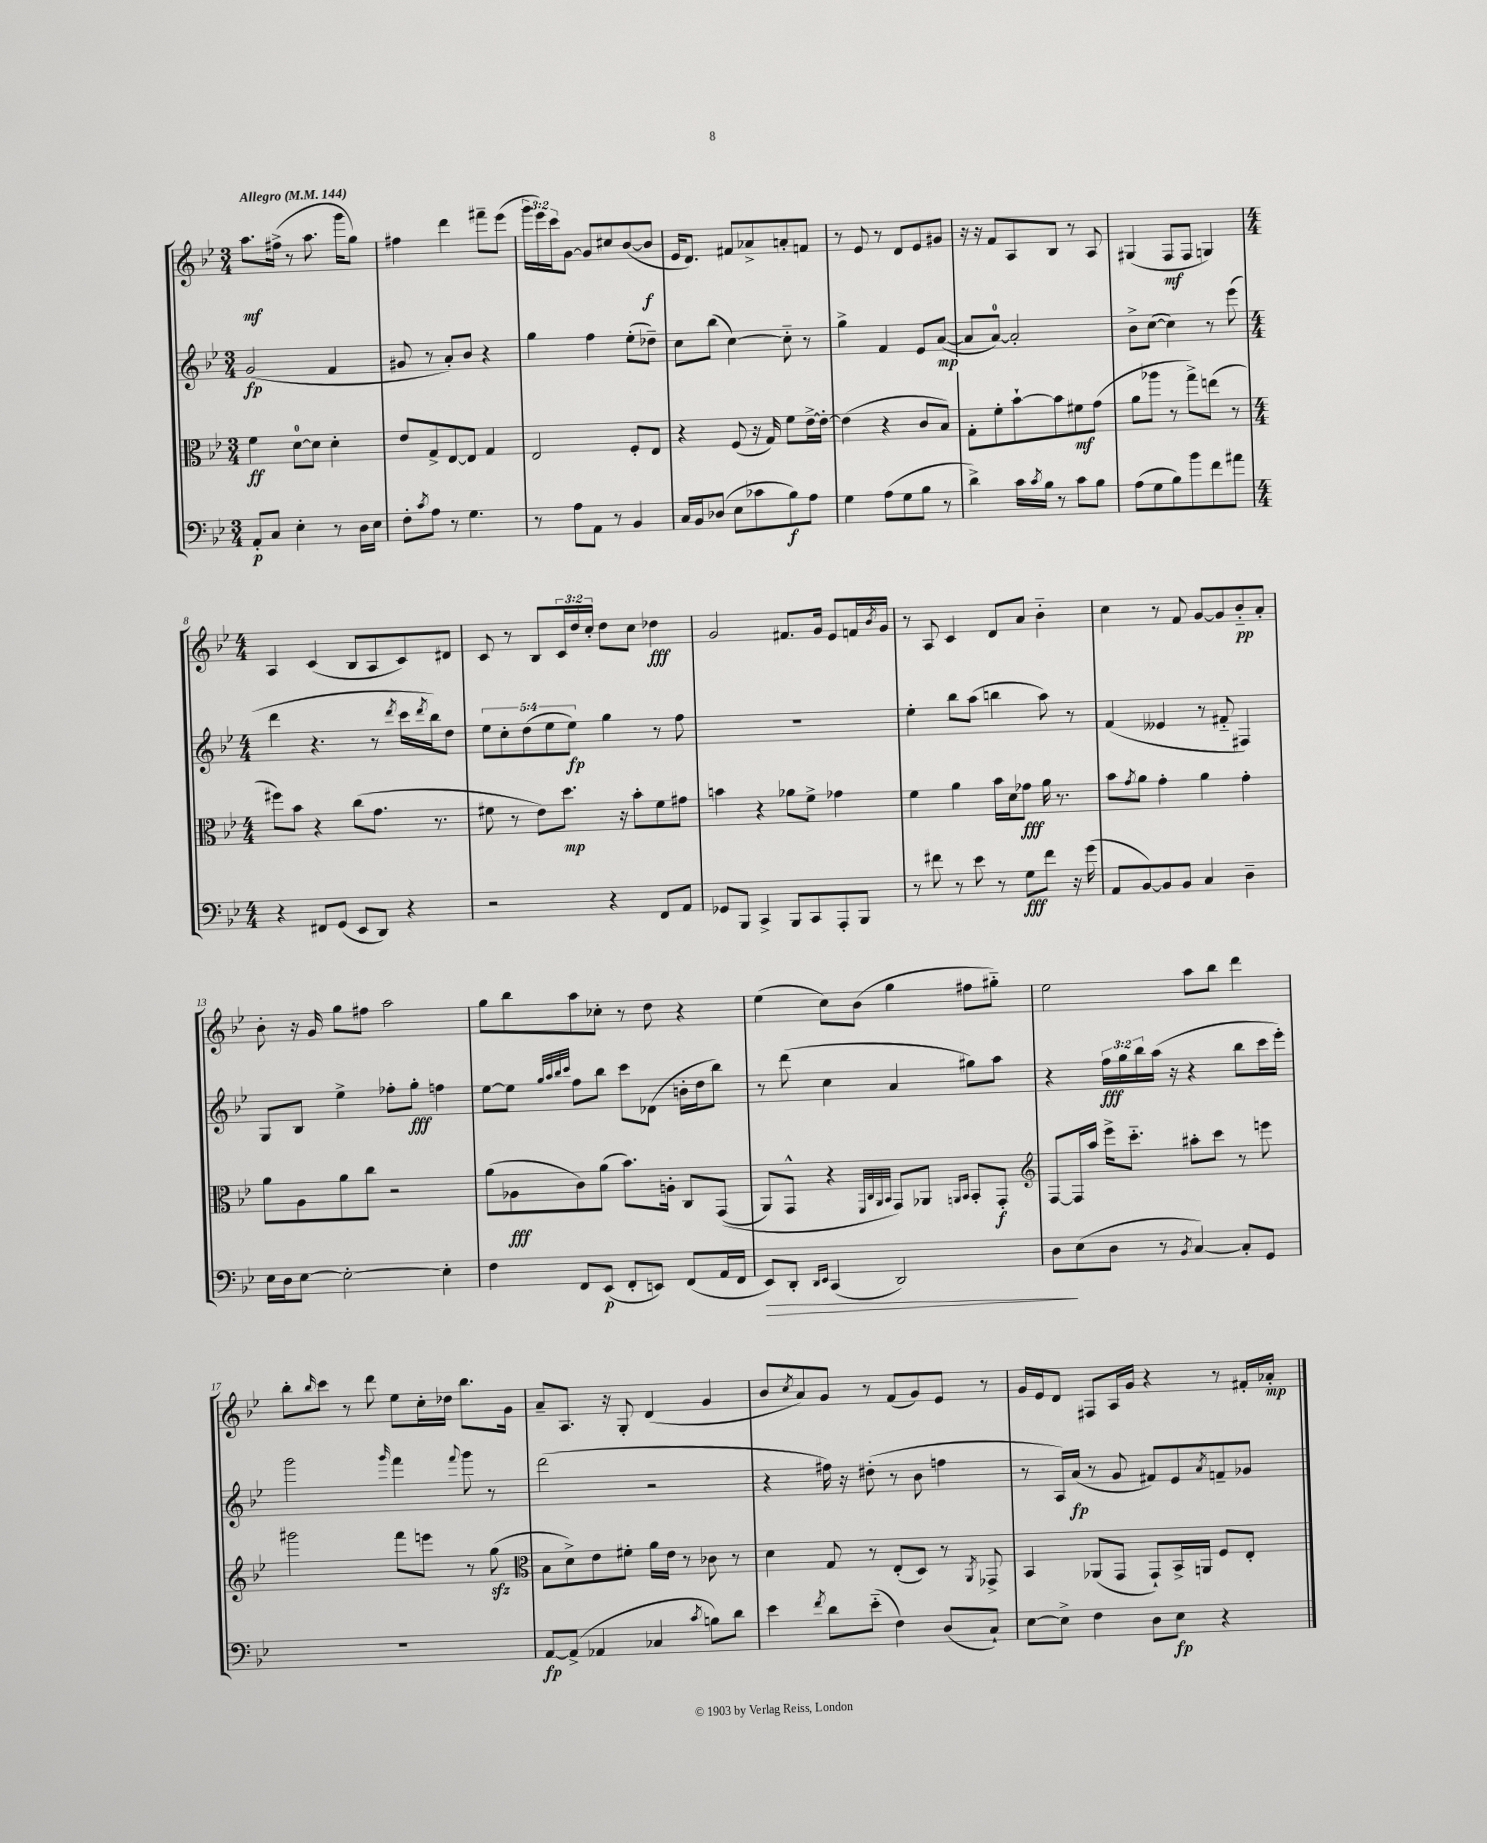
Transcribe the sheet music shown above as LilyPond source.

<<
\new StaffGroup <<
\new Staff = "s0" {
    \clef treble \key bes \major \numericTimeSignature \time 3/4 \override Staff.TupletNumber.text = #tuplet-number::calc-fraction-text \tempo "Allegro" 4 = 144
    a''8.\mf fis''16->( r8 a''8. g'''16 g''8) |
    fis''4 d'''4 fis'''8-- ees'''8( |
    \tuplet 3/2 { g'''16 ees'''16) c'''16 } g'8~ g'8 cis''8 bes'8~( bes'8\f |
    ees'16 d'8.) fis'8 aes'8-> a'8-. f'8 |
    r8 ees'8 r8 d'8 ees'8 gis'8 |
    r16 r16 f'8 a8 bes8 r8 a8 |
    gis4( f8\mf f8 g4) |
    \numericTimeSignature \time 4/4 a4 c'4( bes8 a8 c'8) dis'8 |
    c'8 r8 bes8 \tuplet 3/2 { c'16 d''16 c''16-. } d''8 c''8 des''4\fff |
    g'2 fis'8. g'16 ees'8 f'16 \acciaccatura { bes'8 } g'16 |
    r8 a8 c'4 d'8 a'8 bes'4-_ |
    c''4 r8 f'8 g'8~ g'8 bes'8-_\pp a'8-. |
    bes'8-. r16 g'16 g''8 fis''8 a''2 |
    g''8 bes''8 a''8 ces''8-. r8 d''8 r4 |
    ees''4( c''8) bes'8( g''4 fis''8 gis''8-_) |
    ees''2 a''8 bes''8 d'''4 |
    bes''8-. \grace { bes''16 } c'''8 r8 d'''8 ees''8 c''16-. des''16 bes''8. g'16 |
    a'8-- a8. r16 g8-. d'4( g'4 |
    bes'8 \acciaccatura { c''8 } a'8) g'8 r8 f'8( g'8) ees'8 r8 |
    g'16 ees'16 d'8 fis8 a16 g'16 r4 r8 fis'16-. aes'16-.\mp \bar "|." |
}
\new Staff = "s1" {
    \clef treble \key bes \major \numericTimeSignature \time 3/4 \override Staff.TupletNumber.text = #tuplet-number::calc-fraction-text
    g'2\fp( f'4 |
    gis'8 r8 a'8-.) bes'8 r4 |
    g''4 f''4 ees''8-.( des''8--) |
    c''8 bes''8( c''4~) c''8-_ r8 |
    g''4-> f'4 ees'8 a'8~\mp( |
    a'8 a'8-0~) a'2-. |
    bes'8-> c''8~( c''4) r8 ees'''8( |
    \numericTimeSignature \time 4/4 d'''4 r4. r8 \acciaccatura { d'''8 } c'''16 \acciaccatura { d'''8 } bes''16) d''8 |
    \tuplet 5/4 { ees''8 c''8-. d''8( ees''8 ees''8\fp) } g''4 r8 f''8 |
    R1 |
    ees''4-. bes''8 a''8( b''4 a''8) r8 |
    f'4( eeses'4 r8 fis'8-_ fis4) |
    g8 bes8 ees''4-> fes''8-. g''8-.\fff f''4 |
    ees''8~ ees''8 \grace { g''32 a''32 bes''32 c'''32 } f''8 bes''8 c'''8 des'8( b'16-. d''16 bes''8) |
    r8 d'''8( c''4 a'4 gis''8) a''8 |
    r4 \tuplet 3/2 { f''16\fff g''16 bes''16 } a''16( r16 r4 bes''8 c'''16 ees'''16-.) |
    g'''2 \grace { g'''16 } f'''4 \appoggiatura { f'''8 } g'''8 r8 |
    d'''2( r2 |
    r4 fis''16) r16 dis''8-.( r8 bes'8 f''4 |
    r8 a16) a'16\fp( r8 g'8 fis'8) ees'8 \acciaccatura { a'8 } f'8-- ges'8 \bar "|." |
}
\new Staff = "s2" {
    \clef alto \key bes \major \numericTimeSignature \time 3/4
    f'4\ff d'8-0~ d'8 d'4-. |
    ees'8 g8-> ees8~ ees8 g4 |
    ees2 f8-. ees8 |
    r4 f8( r16 g16) f'8 ees'16~-> ees'16~-. |
    ees'4( r4 c'8 bes8) |
    g8-. f'8-. bes'8~-! bes'8 fis'8\mf g'8( |
    a'8 aes''8 r8 g''8->) e''8( r8 |
    \numericTimeSignature \time 4/4 fis''8) bes'8 r4 c''8( g'8. r8. |
    fis'8 r8 ees'8) d''8.\mp r16 bes'8-. fis'8 gis'8 |
    b'4 r4 aes'8 f'8-> ges'4 |
    f'4 a'4 bes'16 d'16 ges'8\fff a'16 r8. |
    bes'8 \acciaccatura { g'8 } a'8 g'4-. a'4 g'4-. |
    a'8 a8 a'8 c''8 r2 |
    a'8( aes8\fff c'8) a'8( bes'8.) a16-. c8 g,8(\( |
    a,8) g,8-^ r4 \grace { f,32 c32 a,32 bes,32 } g,8\) aes,8 \grace { a,16 bes,16 } bes,8-. g,8-.\f |
    \clef treble f8~ f16 a''16 ees'''16-> c'''8.-_ ais''8-. c'''8 r8 e'''8 |
    gis'''2 f'''8 e'''8 r8 g''8\sfz( |
    \clef alto bes8 d'8->) ees'8 fis'8-. a'16 ees'16 r8 ces'8 r8 |
    d'4 g8 r8 ees8-.( d8) r8 \acciaccatura { a,8 } ges,8-> |
    bes,4 aes,8( g,8 g,8-!) bes,16-> a,16 f8 ees8-. \bar "|." |
}
\new Staff = "s3" {
    \clef bass \key bes \major \numericTimeSignature \time 3/4
    a,8-.\p c8 ees4-. r8 d16 ees16 |
    f8-. \acciaccatura { c'8 } a8 r8 g4. |
    r8 a8 a,8 r8 bes,4 |
    c16 bes,16 des8( ees8 ces'8 bes8\f) a8 |
    g4 a8( g8 bes8 r8 |
    d'4->) c'16 \acciaccatura { c'8 } bes16 r8 c'8 bes8 |
    a8( g8 bes8) bes'8 f'8 ais'8 |
    \numericTimeSignature \time 4/4 r4 fis,8 g,8( ees,8 d,8) r4 |
    r2 r4 f,8 a,8 |
    ges,8 bes,,8 c,4-> bes,,8 c,8 a,,8-. bes,,8 |
    r8 fis'8 r8 ees'8 r8 g8\fff fis'8 r16 g'16( |
    a,8 bes,8~) bes,8 bes,8 c4 d4-- |
    ees16 d16 ees8~ ees2~-. ees4-. |
    f4 f,8 ees,8\p( f,8-. e,8) f,8( a,16 f,16 |
    ees,8\>) d,8-. \grace { d,16 ees,16 } c,4( d,2) |
    d8\! ees8( d8 r8 \acciaccatura { bes,8 } c4~) c8-. g,8 |
    R1 |
    a,8~\fp a,8->( aes,4 ces4 \acciaccatura { c'8 } b8) d'8 |
    ees'4 \acciaccatura { f'8 } d'8 ees'8-_( f4) d8( c8-!) |
    ees8~ ees8-> f4 d8 ees8\fp r4 \bar "|." |
}
>>
>>
